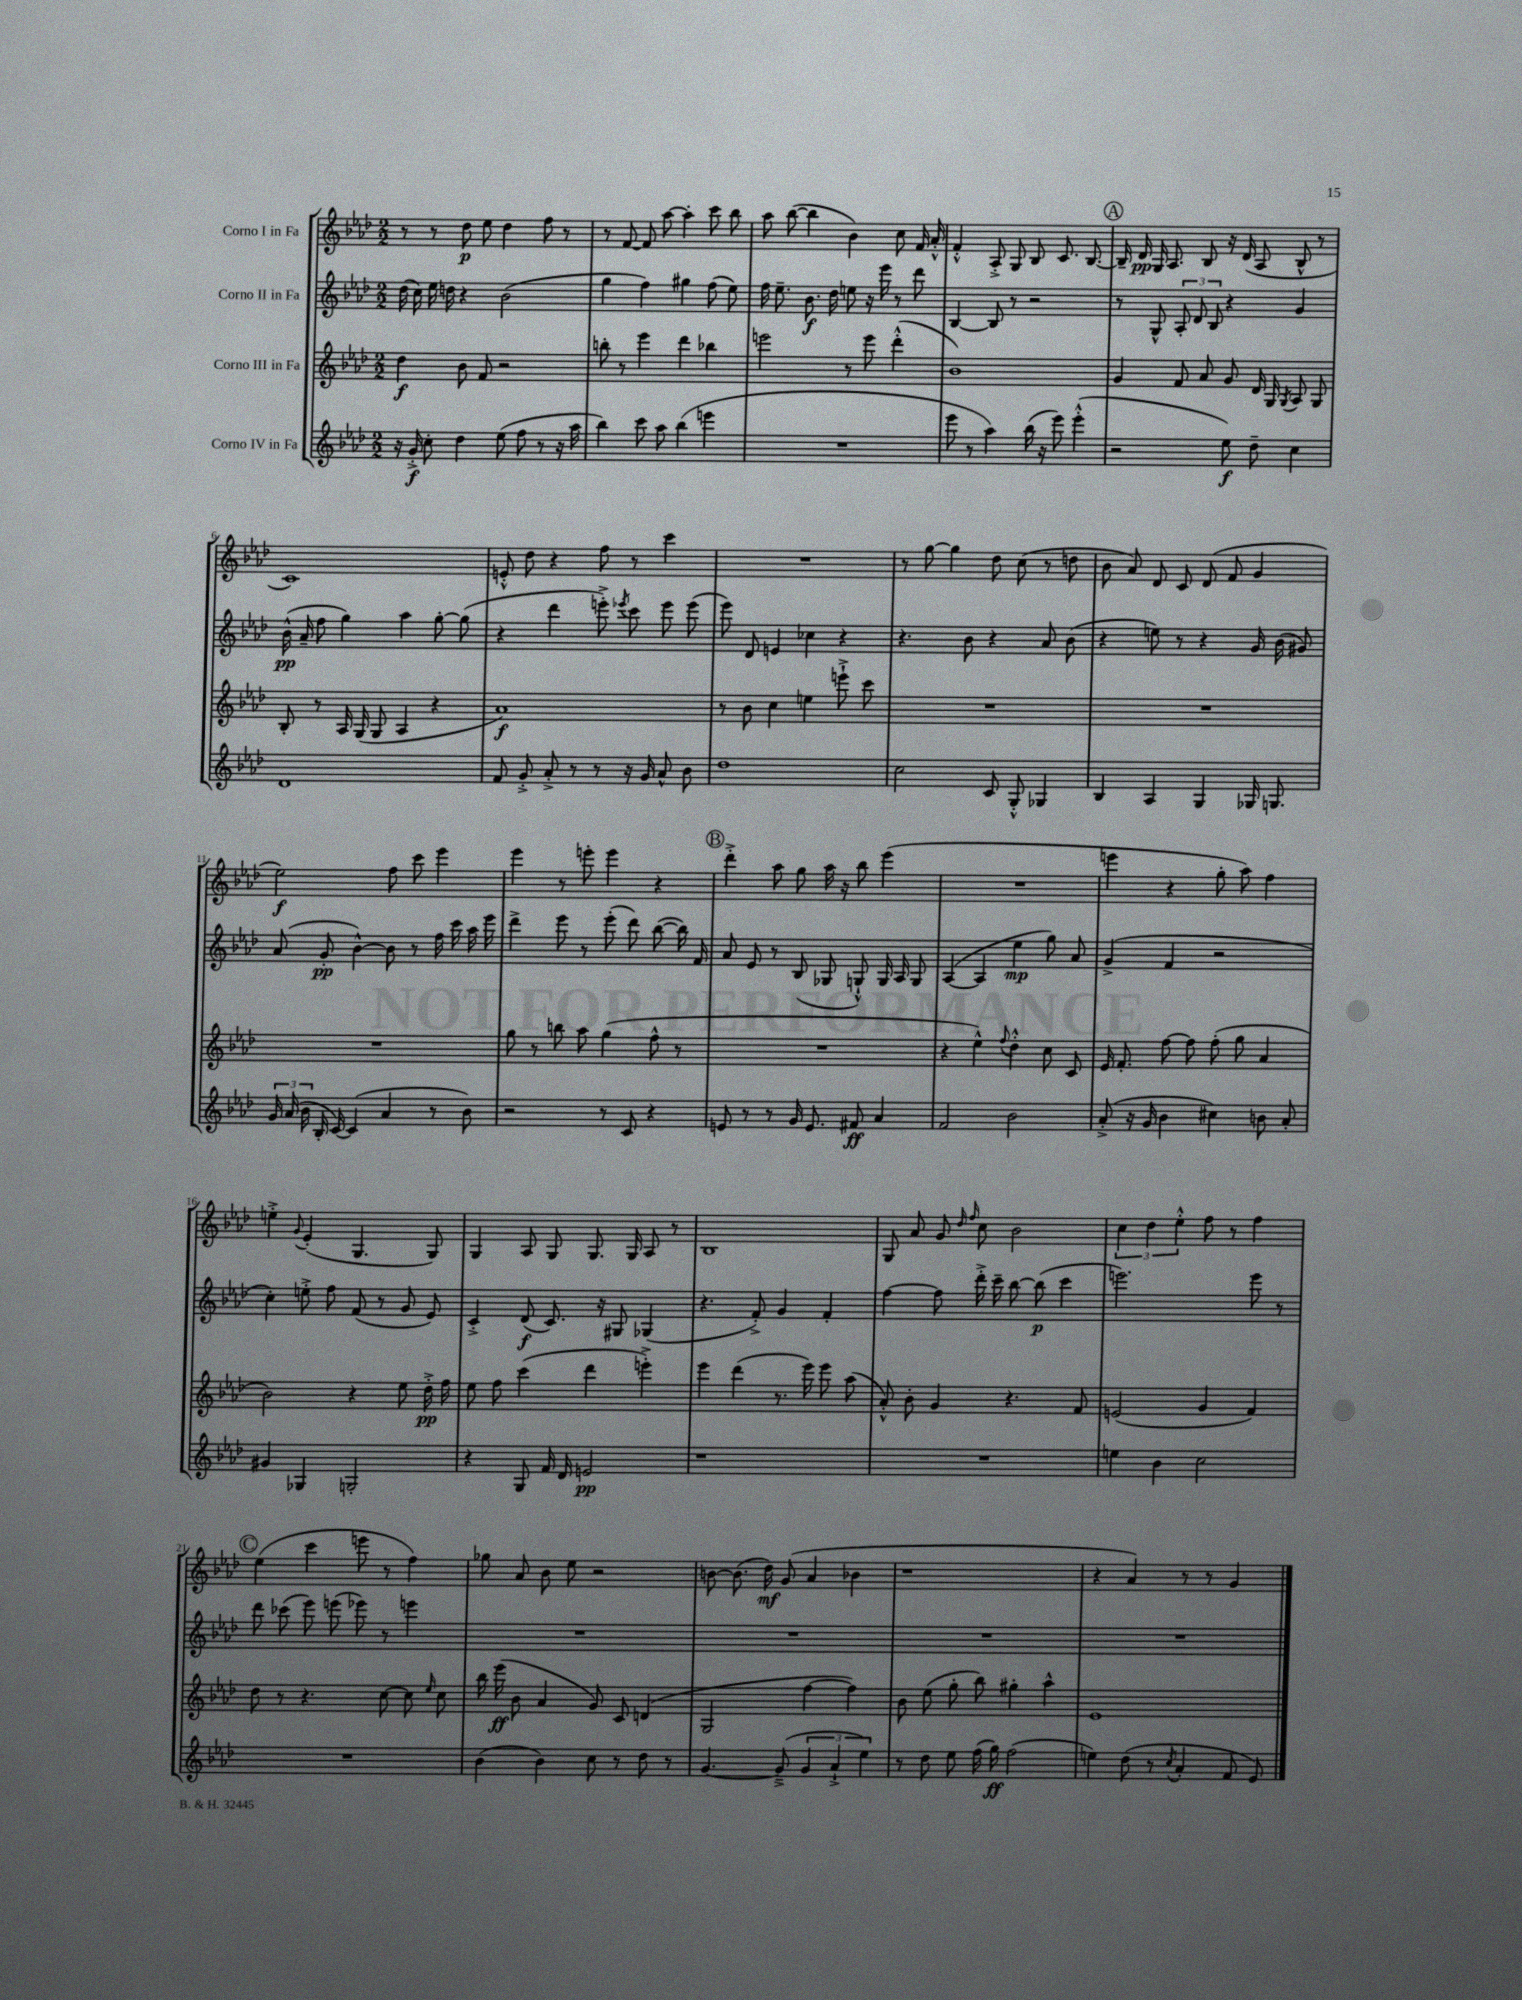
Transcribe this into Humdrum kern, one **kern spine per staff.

**kern	**kern	**kern	**kern
*staff4	*staff3	*staff2	*staff1
*clefG2	*clefG2	*clefG2	*clefG2
*k[b-e-a-d-]	*k[b-e-a-d-]	*k[b-e-a-d-]	*k[b-e-a-d-]
*M2/2	*M2/2	*M2/2	*M2/2
16r	4dd-	(16dd-	8r
16g'^	.	16cc)	.
8cc'	.	16ee-	8r
.	.	16dd	.
4dd-	8b-	4r	8dd-
.	8f	.	8ee-
(8ee-	2r	(2b-	4dd-
8ff	.	.	.
8r	.	.	8ff
16r	.	.	8r
16aa-	.	.	.
=	=	=	=
4bb-)	8bb'	4gg	8r
.	8r	.	[8f
8ccc	4eee-	4ff)	8f]
8aa-	.	.	[8aa-
(4bb-	4ddd-	4gg#	4aa-']
4eee	4bb-	(8ff	8ccc
.	.	8ee-)	8bb-
=	=	=	=
1r	2eee	16ff	8aa-
.	.	8.ee-~	.
.	.	.	([8bb-
.	.	8.b-	4bb-]
.	.	16dd-	.
.	8r	8ee	4b-)
.	8eee	16r	.
.	.	16eee-	.
.	(4ddd-'^^	8r	8cc
.	.	8ddd-	16f
.	.	.	16a-'^^
=	=	=	=
8eee-	1b-)	[4B-	4f'^^
8r	.	.	.
4aa-)	.	8B-]	8A-'^
.	.	8r	8G
(16bb-	.	2r	8B-
16r	.	.	.
8eee-)	.	.	8.c
(4eee-'^^	.	.	.
.	.	.	[8.B-
=	=	=	=
2r	4g	8r	16B-~]
.	.	.	16d-
.	.	8G^^	16G
.	.	.	8.A-
.	8f	12A-'	.
.	.	12d-	.
.	8a-	.	8B-
.	.	12B-	.
8ee-)	8g	4r	16r
.	.	.	(16d-
8dd-~	16d-	.	8A-
.	16G	.	.
.	8qG	.	.
4cc	8A-	4g	8B-^^
.	8G	.	8r
=	=	=	=
1d-	8B-'	(16b-^^	1c)
.	.	16a-~	.
.	8r	8ff	.
.	16A-	4gg)	.
.	(16G	.	.
.	8G	.	.
.	4A-	4aa-	.
.	4r	[8gg'	.
.	.	(8gg]	.
=	=	=	=
8f	1a-)	4r	8e'^^
8g'^	.	.	8dd-
8a-'^	.	4ddd-	4r
8r	.	.	.
8r	.	8eee'^)	8ff
.	.	8qeee-	.
16r	.	8ccc	8r
16g	.	.	.
8a-^^	.	8eee-	4ccc
8b-	.	(8eee-	.
=	=	=	=
1dd-	8r	8eee-)	1r
.	8b-	8d-	.
.	4cc	4e	.
.	4ee	4cc-	.
.	8eee`^	4r	.
.	8ccc	.	.
=	=	=	=
2cc	1r	4.r	8r
.	.	.	[8gg
.	.	.	4gg]
.	.	8b-	.
8c	.	4r	8dd-
8G'^^	.	.	(8cc
4G-	.	8a-	8r
.	.	(8b-	8dd
=	=	=	=
4B-	1r	4r	8b-
.	.	.	8a-)
4A-	.	8ee)	8d-
.	.	8r	8c
4G	.	4r	(8d-
.	.	.	8f
16G-	.	16g	4g
8.G	.	(16b-	.
.	.	8g#)	.
=	=	=	=
24g	1r	(8a-	2ee-)
(24a-	.	.	.
24b-	.	.	.
16B-'	.	8g'	.
[16c)	.	.	.
(4c]	.	[4b-^^)	.
4a-	.	8b-]	8ff
.	.	8r	8ccc
8r	.	16ff	4eee-
.	.	16ccc	.
8b-)	.	16aa-	.
.	.	16eee-	.
=	=	=	=
2r	8gg	4ddd-^	4eee-
.	8r	.	.
.	8bb	8eee-	8r
.	8aa-	8r	8eee'
8r	(4gg	(8eee-'	4eee
8c	.	8ddd-)	.
4r	8ff^^	([8bb-	4r
.	8r	16bb-])	.
.	.	16f	.
=	=	=	=
8e	1r	8a-	4ddd-'^
8r	.	8e-	.
8r	.	8r	8aa-
16g	.	(8B-	8gg
8.e	.	.	.
.	.	8G-	16aa-
.	.	.	16r
8f#	.	8G`^^)	8bb-
4a-	.	16G	(4eee-
.	.	16A-	.
.	.	8G	.
=	=	=	=
2f	4r	([4A-	1r
.	4ee-^^)	4A-]	.
.	8qqff	.	.
2b-	4dd-'^^	4ee-	.
.	8cc	8gg)	.
.	8c	8a-	.
=	=	=	=
(8a-'^	16e-	(4g^	4eee
.	8.f'	.	.
16r	.	.	.
16g	.	.	.
4b-	[8ff	4f	4r
.	8ff]	.	.
4cc#)	(8ff'	2r	8gg'
.	8gg	.	8aa-)
8b	4a-	.	4ff
8a-'	.	.	.
=	=	=	=
4g#	2b-)	4cc')	4ee'^
.	.	.	8qqg
4G-	.	8ee'^	(4e-'
.	.	8ff	.
2G'	4r	(8f	4.G
.	.	8r	.
.	8ee-	8g	.
.	16dd-'^	8e-)	8G)
.	16ff	.	.
=	=	=	=
4r	8ee-	4c'^	4G
.	8ff	.	.
8G	(4ccc	(8d-	8A-
16f	.	8.c)	8G
16d-	.	.	.
2e	4ddd-	.	8.G
.	.	16r	.
.	.	8G#	.
.	.	.	16G
.	4eee'^)	(4G-	8A-
.	.	.	8r
=	=	=	=
1r	4eee-	4.r	1B-
.	(4ddd-	.	.
.	.	8f'^)	.
.	8.r	4g	.
.	16eee-)	.	.
.	8eee-	4f'	.
.	(8aa-	.	.
=	=	=	=
1r	8a-'^^)	[4ff	8G
.	8b-'	.	8a-
.	4g	8ff]	8g
.	.	.	16qqdd-
.	.	.	16qqff
.	.	16ddd-'^	8cc
.	.	16ccc~	.
.	4.r	[8bb-	2b-
.	.	(8bb-]	.
.	.	4ccc	.
.	8f	.	.
=	=	=	=
4ee	(2e	2.eee)	6cc
.	.	.	6dd-
4b-	.	.	.
.	.	.	6ee-'^^
2cc	4g	.	8ff
.	.	.	8r
.	4f)	8eee	4ff
.	.	8r	.
=	=	=	=
1r	8dd-	8ddd-	(4ee-
.	8r	(8ccc-	.
.	4.r	8eee-)	4ccc
.	.	(8eee	.
.	.	8eee-)	8eee
.	[8cc	8r	8r
.	8cc]	4eee	4ff)
.	16qqee-	.	.
.	8cc	.	.
=	=	=	=
(4b-	16bb-	1r	8gg-
.	(16eee-	.	.
.	8b-	.	8a-
4b-)	4a-	.	8b-
.	.	.	8ee-
8cc	8g)	.	2r
8r	8c	.	.
8dd-	(4d	.	.
8r	.	.	.
=	=	=	=
[4.g	2G	1r	[8b
.	.	.	(8.b]
.	.	.	16dd-)
(8g~^]	.	.	(8g
6g	[4ff	.	4a-
6a-`^	.	.	.
.	4ff])	.	4b-
6ee-)	.	.	.
=	=	=	=
8r	8b-	1r	1r
8dd-	(8ee-	.	.
8ee-	8gg'	.	.
(16ff	8bb-)	.	.
16gg)	.	.	.
(2ff	4gg#'	.	.
.	4aa-^^	.	.
=	=	=	=
4ee)	1e-	1r	4r
(8dd-	.	.	4a-)
8r	.	.	.
8qcc	.	.	.
4a-'	.	.	8r
.	.	.	8r
8f	.	.	4g
8e-)	.	.	.
==	==	==	==
*-	*-	*-	*-
